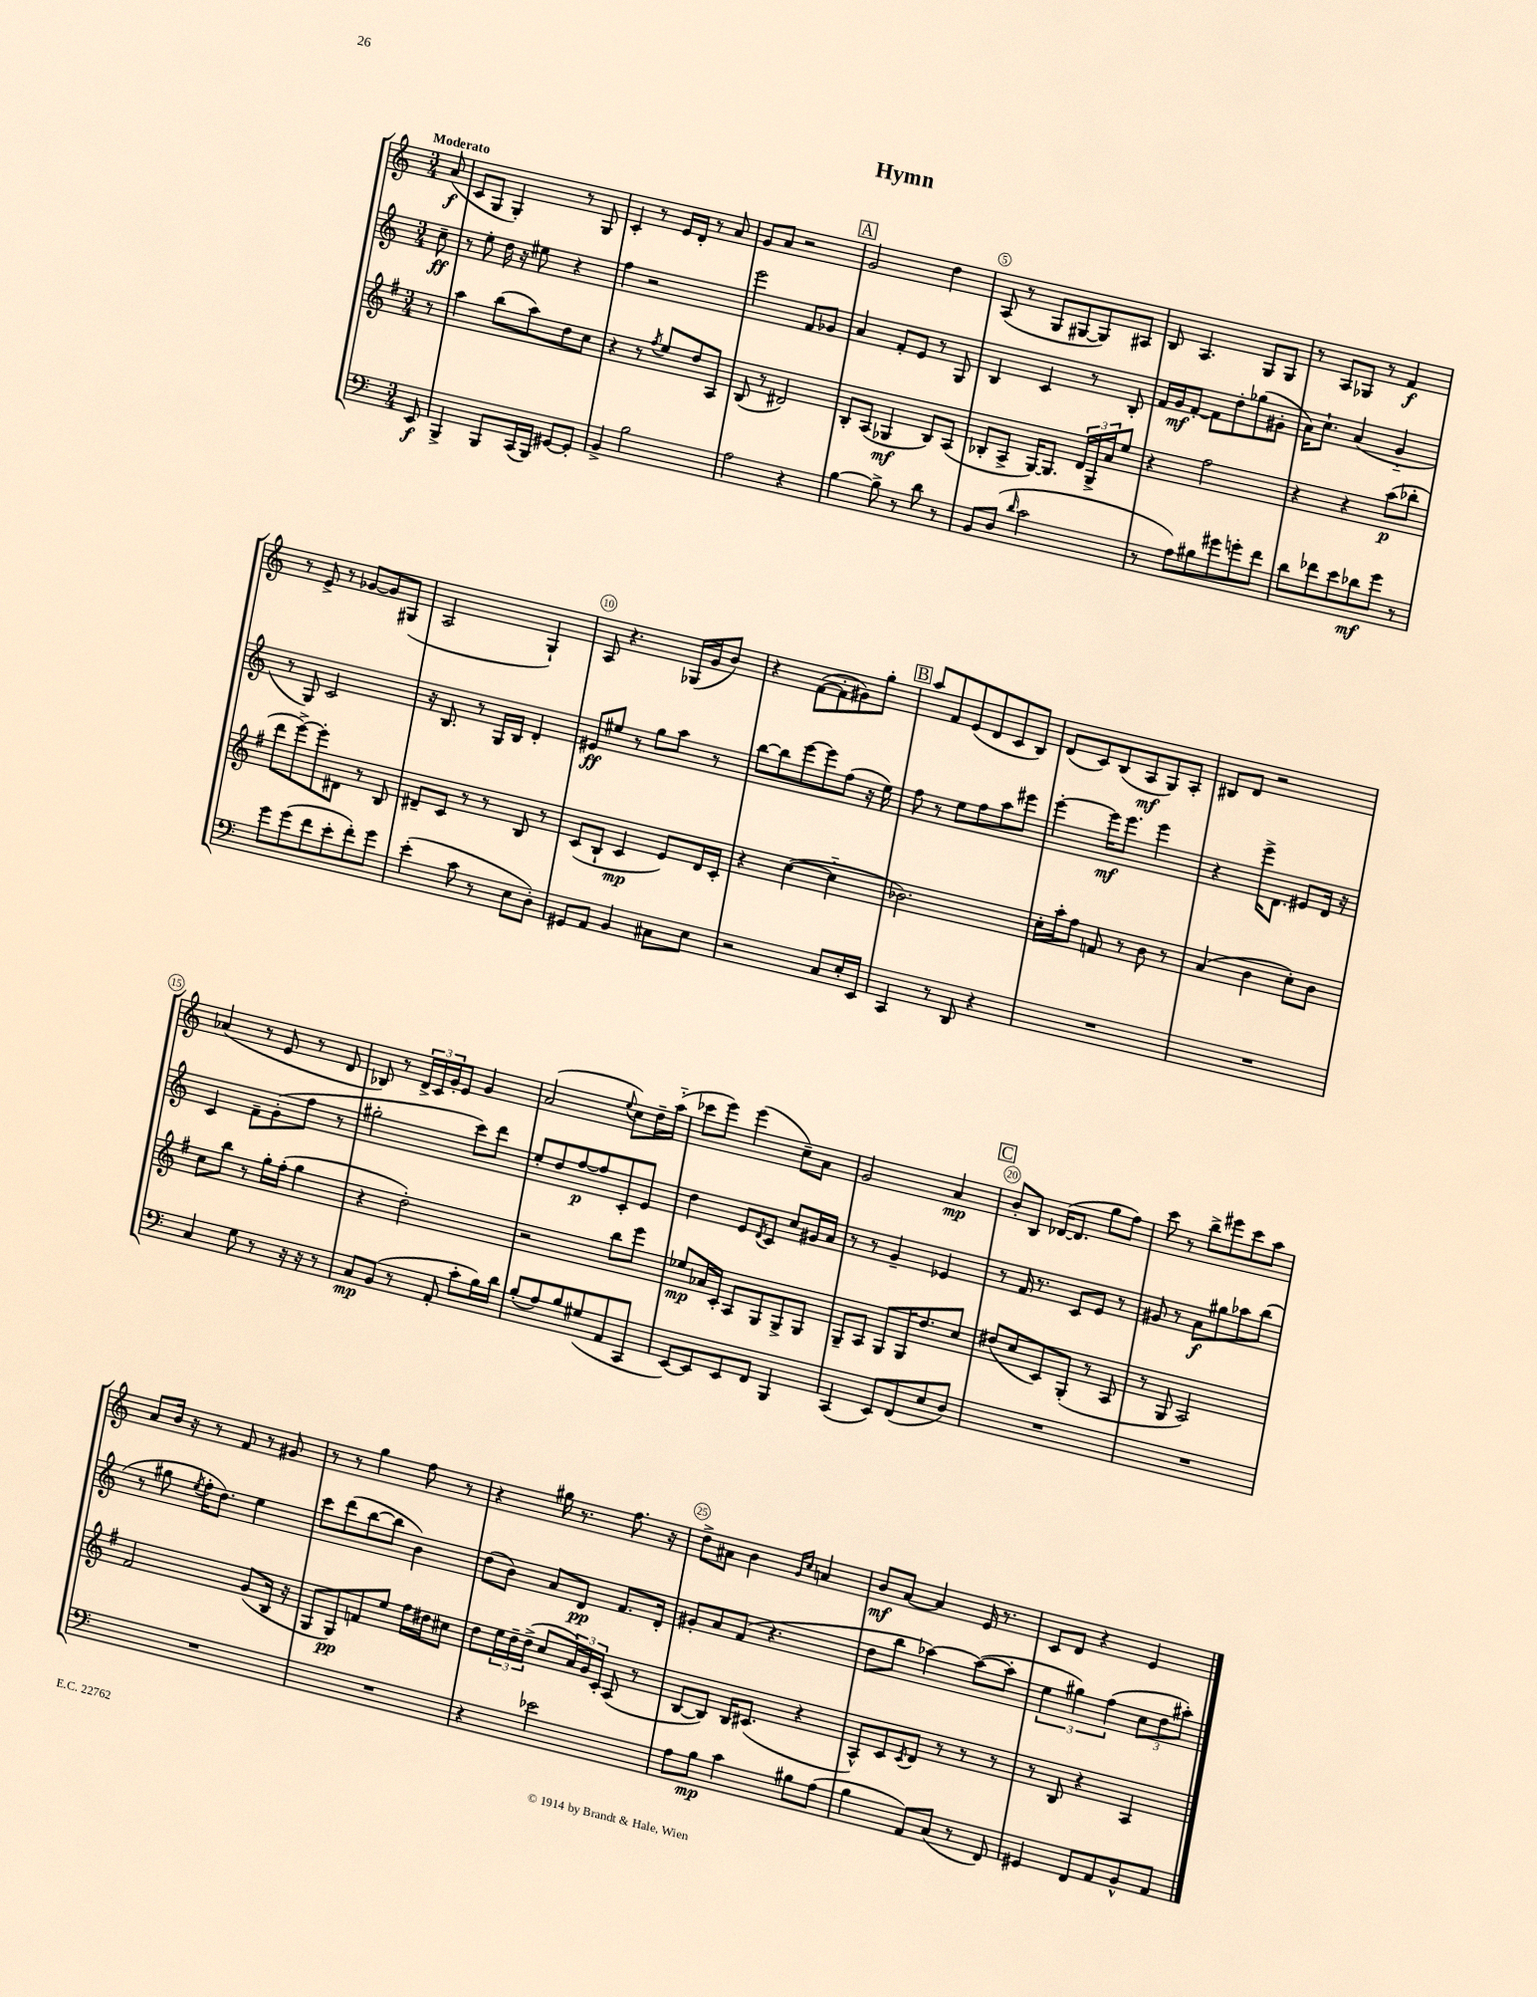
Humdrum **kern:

**kern	**dynam	**kern	**dynam	**kern	**dynam	**kern	**dynam
*part4	*part4	*part3	*part3	*part2	*part2	*part1	*part1
*staff4	*staff4	*staff3	*staff3	*staff2	*staff2	*staff1	*staff1
*clefF4	*	*clefG2	*	*clefG2	*	*clefG2	*
*k[]	*	*k[f#]	*	*k[]	*	*k[]	*
*M3/4	*	*M3/4	*	*M3/4	*	*M3/4	*
=	=	=	=	=	=	=	=
!	!	!	!	!	!	!LO:TX:a:B:t=Moderato	!
8EE/	f	8r	.	8cc~\	ff	(8a/	f
=1	=1	=1	=1	=1	=1	=1	=1
4BBB^/	.	4aa\	.	8r	.	8c/L	.
.	.	.	.	8ee'\	.	8G/J	.
8BBB/L	.	(8bb\L	.	16dd\	.	4G'/)	.
.	.	.	.	16r	.	.	.
(16CC/L	.	8aa\)	.	8ee#X\	.	.	.
16BBB/JJ)	.	.	.	.	.	.	.
[8GG#X/L	.	8dd\	.	4r	.	8r	.
8GG#'/J]	.	8cc\J	.	.	.	8G/	.
=2	=2	=2	=2	=2	=2	=2	=2
4BB^/	.	4r	.	4ff\	.	4c'/	.
2B\	.	8r	.	2r	.	8r	.
.	.	8qff#/	.	.	.	.	.
.	.	8ee/L	.	.	.	16e/LL	.
.	.	.	.	.	.	16d'/JJ	.
.	.	8dd/	.	.	.	8r	.
.	.	8A/J	.	.	.	8a/	.
=3	=3	=3	=3	=3	=3	=3	=3
2A\	.	(8B/	.	2eee\	.	8g/L	.
.	.	8r	.	.	.	8a/J	.
.	.	2d#X/)	.	.	.	2r	.
4r	.	.	.	8f/L	.	.	.
.	.	.	.	8g-X/J	.	.	.
!!LO:REH:place=s1:t=A
=4	=4	=4	=4	=4	=4	=4	=4
[4B\	.	8B'/L	.	4a/	.	2g/	.
.	.	(8A/J	.	.	.	.	.
8B^\]	.	4G-X/	mf	8f'/L	.	.	.
8r	.	.	.	8e/J	.	.	.
8d\	.	8B/L)	.	8r	.	4dd\	.
8r	.	(8A/J	.	8G/	.	.	.
=5	=5	=5	=5	=5	=5	=5	=5
8BB/L	.	8B-X'/L	.	4B/	.	(8A/	.
(8D/J	.	8A^/J	.	.	.	8r	.
16qqd/	.	.	.	.	.	.	.
2c\	.	[16G/KL)	.	4c/	.	8G/L	.
.	.	8.G/J]	.	.	.	.	.
.	.	.	.	.	.	[8G#X/	.
.	.	24d/LL	.	8r	.	8G#/])	.
.	.	24G^/	.	.	.	.	.
.	.	24a/J	.	.	.	.	.
.	.	8ee/J	.	8B'/	.	8A#X/J	.
=6	=6	=6	=6	=6	=6	=6	=6
8r	.	4r	.	16f/LL	.	8B/	.
.	.	.	.	16g/J	mf	.	.
8A\L)	.	.	.	[8f'/J	.	4.A/	.
8B#X\	.	2ff#\	.	8f\L]	.	.	.
8g#X\	.	.	.	8dd'\	.	.	.
8gn'\	.	.	.	(8gg-X\	.	8G/L	.
8f\J	.	.	.	8g#X'\J	.	8G/J	.
=7	=7	=7	=7	=7	=7	=7	=7
8d\L	.	4r	.	16a\KL)	.	8r	.
.	.	.	.	8.cc`\J	.	.	.
8f-X\	.	.	.	.	.	8A/L	.
8e\	.	4r	.	(4a/	.	8G-X/J	.
8d-X\	mf	.	.	.	.	8r	.
8g\J	.	(8aa\L	p	4g/	.	4f/	f
8r	.	8bb-X'\J	.	.	.	.	.
!!LO:LB:g=z
=8	=8	=8	=8	=8	=8	=8	=8
8g\L	.	8ddd\L	.	8r	.	8r	.
(8g\	.	[8eee^\)	.	8G/)	.	8e^/	.
8f\	.	8eee'\]	.	2c/	.	8r	.
8e'\	.	8d#X\J	.	.	.	[8g-X/L	.
8f'\)	.	8r	.	.	.	8g-/]	.
8g\J	.	8B/	.	.	.	(8G#X/J	.
=9	=9	=9	=9	=9	=9	=9	=9
(4e'\	.	8d#X~/L	.	16r	.	2A/	.
.	.	.	.	8.B/	.	.	.
.	.	8c/J	.	.	.	.	.
8c\	.	8r	.	8r	.	.	.
8r	.	8r	.	16G/LL	.	.	.
.	.	.	.	16B/JJ	.	.	.
8E\L	.	8B/	.	4d'/	.	4G`/)	.
8D'\J)	.	8r	.	.	.	.	.
=10	=10	=10	=10	=10	=10	=10	=10
8GG#X/L	.	(8c/L	.	8e#X/L	ff	8A/	.
8AA/J	.	8B`/J	.	8ee#X/J	.	4.r	.
4BB/	.	4c/	mp	8r	.	.	.
.	.	.	.	8gg\L	.	.	.
8C#X\L	.	8e/L)	.	8aa\J	.	(16G-X/LL	.
.	.	.	.	.	.	16g/J	.
8E\J	.	16d/L	.	8r	.	8b/J)	.
.	.	16c'/JJ	.	.	.	.	.
=11	=11	=11	=11	=11	=11	=11	=11
2r	.	4r	.	[8bb\L	.	4r	.
.	.	.	.	8bb\]	.	.	.
.	.	([4cc\	.	[8eee\	.	([8f\L	.
.	.	.	.	8eee\]	.	8f'\]	.
8C/L	.	4cc\]	.	(8ff\J	.	8g#X\)	.
16E'/L	.	.	.	16r	.	8gg'\J	.
16EE/JJ	.	.	.	16ee\)	.	.	.
!!LO:REH:place=s1:t=B
=12	=12	=12	=12	=12	=12	=12	=12
4CC/	.	2.b-X\)	.	8ff\	.	8aa/L	.
.	.	.	.	8r	.	8f/	.
8r	.	.	.	8ee\L	.	(8e/	.
8DD/	.	.	.	8ff\	.	8d/	.
4r	.	.	.	8aa\	.	8c/	.
.	.	.	.	8eee#X\J	.	8B/J)	.
=13	=13	=13	=13	=13	=13	=13	=13
2.r	.	16cc'\LL	.	[4eee'\	.	(8d/L	.
.	.	16aa'\J	.	.	.	.	.
.	.	8ff#\J	.	.	.	8c/)	.
.	.	8fn/	.	16eee\KL]	mf	(8B/	.
.	.	.	.	8.eee\J	.	.	.
.	.	8r	.	.	.	8A/	mf
.	.	8b\	.	4eee\	.	8G/)	.
.	.	8r	.	.	.	8A'/J	.
=14	=14	=14	=14	=14	=14	=14	=14
2.r	.	(4a/	.	4r	.	8B#X/L	.
.	.	.	.	.	.	8d/J	.
.	.	4b\	.	16eee^\KL	.	2r	.
.	.	.	.	8.d\J	.	.	.
.	.	8cc'\L)	.	8e#X/L	.	.	.
.	.	8b\J	.	16d/Jk	.	.	.
.	.	.	.	16r	.	.	.
!!LO:LB:g=z
=15	=15	=15	=15	=15	=15	=15	=15
4C/	.	8cc\L	.	4c/	.	(4a-X/	.
.	.	8bb\J	.	.	.	.	.
8G\	.	8r	.	8f~\L	.	8r	.
8r	.	16gg'\LL	.	(8g'\	.	8e/	.
.	.	(16ff#'\JJ	.	.	.	.	.
16r	.	4gg\	.	8ff\J	.	8r	.
16r	.	.	.	.	.	.	.
8r	.	.	.	8r	.	8d/	.
=16	=16	=16	=16	=16	=16	=16	=16
8C/L	mp	4r	.	2gg#X'\	.	8B-X/)	.
(8BB/J	.	.	.	.	.	8r	.
8r	.	2dd'\)	.	.	.	24d^/LL	.
.	.	.	.	.	.	24c/	.
.	.	.	.	.	.	24g'/J	.
8AA'/	.	.	.	.	.	8e/J	.
8c'\L	.	.	.	8ccc\L)	.	4g/	.
16B\L)	.	.	.	8ddd\J	.	.	.
16d\JJ	.	.	.	.	.	.	.
=17	=17	=17	=17	=17	=17	=17	=17
(8B'/L	.	2r	.	8ee'/L	.	(2a/	.
8A/)	.	.	.	8dd/	.	.	.
8B/	.	.	.	[8ff/	p	.	.
(8G#X/	.	.	.	8ff/]	.	.	.
.	.	.	.	.	.	8qqee/	.
8AA/	.	8bb\L	.	8c'/	.	8cc\L)	.
8CC/J	.	8eee\J	.	8e/J	.	16dd~\L	.
.	.	.	.	.	.	(16aa\JJ	.
=18	=18	=18	=18	=18	=18	=18	=18
[8EE/L)	.	8ee-X/L	mp	4dd\	.	8ccc-X\L	.
8EE/]	.	16a-X/L	.	.	.	8eee\J)	.
.	.	16c'/JJ	.	.	.	.	.
8EE/	.	8A/L	.	8e/L	.	(4eee\	.
.	.	.	.	8qd/	.	.	.
8FF/J	.	8G/	.	8c/J	.	.	.
4BBB/	.	8G^/	.	8cc/L	.	8cc~\L)	.
.	.	8G/J	.	16g#X/L	.	8a\J	.
.	.	.	.	16a/JJ	.	.	.
=19	=19	=19	=19	=19	=19	=19	=19
(4CC/	.	8G~/L	.	8r	.	2g/	.
.	.	8A/J	.	8r	.	.	.
8EE/L)	.	8G/L	.	4g~/	.	.	.
(8FF/	.	16G/K	.	.	.	.	.
.	.	8.dd/	.	.	.	.	.
8E/	.	.	.	4e-X/	.	4a/	mp
8D/J)	.	8cc/J	.	.	.	.	.
!!LO:REH:place=s1:t=C
=20	=20	=20	=20	=20	=20	=20	=20
2.r	.	(8dd#X/L	.	8r	.	8b'/L	.
.	.	8cc/	.	16f/	.	8B/J	.
.	.	.	.	8.r	.	.	.
.	.	8c/)	.	.	.	([16d-X/KL	.
.	.	.	.	.	.	8.d-/J]	.
.	.	(8G'/J	.	8c/L	.	.	.
.	.	8r	.	8e/J	.	8gg\L	.
.	.	8A/	.	8r	.	8ff\J)	.
=21	=21	=21	=21	=21	=21	=21	=21
2.r	.	8r	.	8g#X/	.	8ccc\	.
.	.	8G/	.	8r	.	8r	.
.	.	2A/)	.	8a\L	f	8bb^\L	.
.	.	.	.	8gg#X\	.	8eee#X\	.
.	.	.	.	8aa-X\	.	8ccc\	.
.	.	.	.	(8bb\J	.	8aa\J	.
!!LO:LB:g=z
=22	=22	=22	=22	=22	=22	=22	=22
2.r	.	2f#/	.	8r	.	8a/L	.
.	.	.	.	8gg#X\	.	16b/Jk	.
.	.	.	.	.	.	16r	.
.	.	.	.	8qee/	.	.	.
.	.	.	.	16ff'\KL	.	8r	.
.	.	.	.	8.dd\J)	.	.	.
.	.	.	.	.	.	8f/	.
.	.	(8g/L	.	4ee\	.	8r	.
.	.	16B/Jk	.	.	.	8g#X/	.
.	.	16r	.	.	.	.	.
=23	=23	=23	=23	=23	=23	=23	=23
2.r	.	8G/L	.	8ccc\L	.	8r	.
.	.	8G/)	pp	(8ddd\	.	8r	.
.	.	8fn/	.	[8bb\	.	4gg\	.
.	.	8ee/J	.	8bb\J]	.	.	.
.	.	16ff#\LL	.	4b\)	.	8ff\	.
.	.	16dd#X\J	.	.	.	.	.
.	.	8cc#X\J	.	.	.	8r	.
=24	=24	=24	=24	=24	=24	=24	=24
4r	.	8dd\L	.	(8dd\L	.	4r	.
.	.	24ee\L	.	8b\J)	.	.	.
.	.	24dd~\	.	.	.	.	.
.	.	(24dd^\JJ	.	.	.	.	.
2e-X\	.	8cc/L	.	8a/L	.	16gg#X\	.
.	.	.	.	.	.	8.r	.
.	.	24a/L)	.	8d/J	pp	.	.
.	.	24g/	.	.	.	.	.
.	.	24c'/JJ	.	.	.	.	.
.	.	(8A/	.	8.f/L	.	8.ff\	.
.	.	8r	.	.	.	.	.
.	.	.	.	16d'/Jk	.	16r	.
=25	=25	=25	=25	=25	=25	=25	=25
8A\L	.	[8B/L	.	8g#X'/L	.	8dd^\L	.
8B\J	mp	8B/J])	.	8a/	.	8a#X\J	.
4c\	.	16B/KL	.	(8f/J	.	4b\	.
.	.	(8.c#X/J	.	.	.	.	.
.	.	.	.	4.r	.	.	.
.	.	.	.	.	.	16qqg/LL	.
.	.	.	.	.	.	16qqcc/JJ	.
8B#X\L	.	4r	.	.	.	4an/	.
(8A\J	.	.	.	.	.	.	.
=26	=26	=26	=26	=26	=26	=26	=26
4B\	.	8A^^/L)	.	8dd\L	.	8b/L	mf
.	.	8c/	.	8bb\J	.	[8a/J	.
.	.	8qc/	.	.	.	.	.
8AA/L)	.	8d/J	.	[4aa-X\)	.	4a/]	.
(8C/J	.	8r	.	.	.	.	.
8r	.	8r	.	(8aa-\L_	.	16e/	.
.	.	.	.	.	.	8.r	.
8FF/)	.	8r	.	8aa-'\J]	.	.	.
=27	=27	=27	=27	=27	=27	=27	=27
4GG#X/	.	8r	.	6ee\	.	8c/L	.
.	.	8B/	.	.	.	8d/J	.
.	.	.	.	6gg#X\)	.	.	.
8FF/L	.	4r	.	.	.	4r	.
.	.	.	.	(6ff\	.	.	.
8AA/	.	.	.	.	.	.	.
8BB^^/	.	4A/	.	12cc\L	.	4e/	.
.	.	.	.	12dd\	.	.	.
8AA/J	.	.	.	.	.	.	.
.	.	.	.	12aa#X'\J)	.	.	.
==	==	==	==	==	==	==	==
*-	*-	*-	*-	*-	*-	*-	*-
